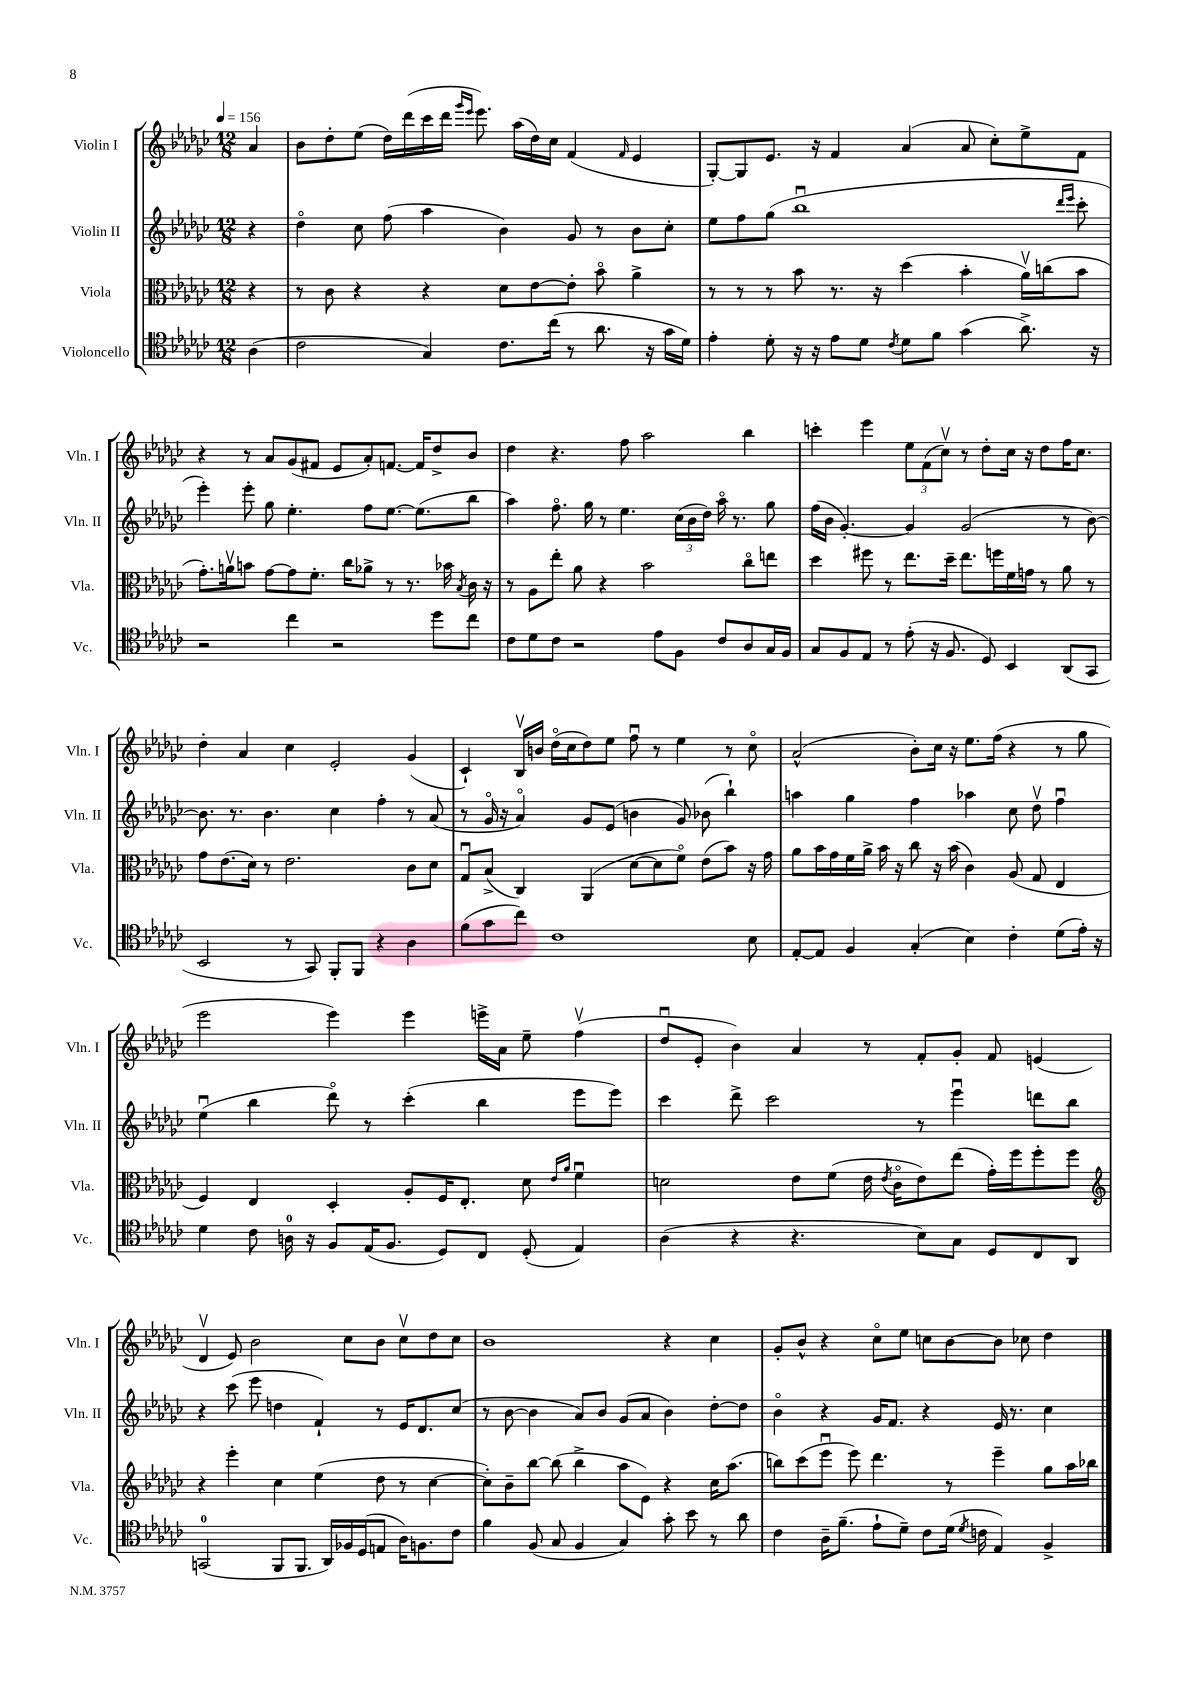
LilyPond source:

<<
\new StaffGroup <<
\new Staff = "s0" \with { instrumentName = "Violin I" shortInstrumentName = "Vln. I" } {
    \clef treble \key ges \major \numericTimeSignature \time 12/8 \partial 4 \tempo 4 = 156
    \autoBeamOff aes'4 |
    bes'8[ des''8-. ees''8]( des''16[) des'''16( ces'''16 des'''16] \grace { ges'''16[ ees'''16] } ees'''8.) aes''16[( des''16) ces''16] f'4( \grace { f'16 } ees'4 |
    ges8[~-.) ges8 ees'8.] r16 f'4 aes'4( aes'8 ces''8[-.) ees''8-> f'8] |
    r4 r8 aes'8[ ges'8( fis'8] ees'8[ aes'8-.) f'8.]~ f'16[ des''8-> bes'8] |
    des''4 r4. f''8 aes''2 bes''4 |
    c'''4-. ees'''4 \tuplet 3/2 { ees''8[ f'8( ces''8]\upbow) } r8 des''8[-. ces''16] r16 des''8[ f''16 ces''8.] |
    des''4-. aes'4 ces''4 ees'2-. ges'4( |
    ces'4-!) bes16[\upbow b'16] des''16[\flageolet( ces''16 des''8) ees''8] f''8\downbow r8 ees''4 r8 ces''8\flageolet |
    aes'2-^( bes'8[-.) ces''16] r16 ees''8.[ f''16]( r4 r8 ges''8 |
    ees'''2 ees'''4) ees'''4 e'''16[-> aes'16] ees''8-- f''4\upbow( |
    des''8[\downbow ees'8]-. bes'4) aes'4 r8 f'8[-. ges'8]-. f'8 e'4( |
    des'4\upbow ees'8) bes'2 ces''8[ bes'8] ces''8[\upbow des''8 ces''8] |
    bes'1 r4 ces''4 |
    ges'8[-. bes'8]-^ r4 ces''8[\flageolet ees''8] c''8[ bes'8~ bes'8] ces''8 des''4 \bar "|." |
}
\new Staff = "s1" \with { instrumentName = "Violin II" shortInstrumentName = "Vln. II" } {
    \clef treble \key ges \major \numericTimeSignature \time 12/8 \partial 4
    \autoBeamOff r4 |
    des''4\flageolet ces''8 f''8( aes''4 bes'4) ges'8 r8 bes'8[ ces''8]-. |
    ees''8[ f''8 ges''8]( bes''1\downbow \grace { des'''16[ ees'''16] } ces'''8-. |
    ees'''4-.) ees'''8-. ges''8 ees''4.-. f''8[ ees''8.]~ ees''8.[( bes''8] |
    aes''4) f''8.\flageolet ges''16 r8 ees''4. \tuplet 3/2 { ces''16[( bes'16 des''16]) } aes''16\flageolet r8. ges''8 |
    f''16[( bes'16] ges'4.~-.) ges'4 ges'2( r8 bes'8~) |
    bes'8. r8. bes'4. ces''4 f''4-. r8 aes'8( |
    r8 ges'16\flageolet r16 aes'4\flageolet) ges'8[ ees'8]( b'4 ges'8) bes'8( bes''4-!) |
    a''4 ges''4 f''4 aes''4 ces''8 des''8\upbow f''4\downbow |
    ees''4\downbow( bes''4 des'''8\flageolet) r8 ces'''4-.( bes''4 ees'''8[ ees'''8]) |
    ces'''4 des'''8-> ces'''2 r8 ees'''4\downbow d'''8[ bes''8] |
    r4 ces'''8( ees'''8 d''4 f'4-!) r8 ees'16[ des'8. ces''8]( |
    r8 bes'8~ bes'4 aes'8[) bes'8] ges'8[( aes'8] bes'4) des''8[~-. des''8] |
    bes'4\flageolet r4 ges'16[ f'8.] r4 ees'16 r8. ces''4 \bar "|." |
}
\new Staff = "s2" \with { instrumentName = "Viola" shortInstrumentName = "Vla." } {
    \clef alto \key ges \major \numericTimeSignature \time 12/8 \partial 4
    \autoBeamOff r4 |
    r8 ces'8 r4 r4 des'8[ ees'8~ ees'8]-. bes'8\flageolet aes'4-> |
    r8 r8 r8 bes'8 r8. r16 des''4( bes'4-. aes'16[\upbow) c''16( bes'8] |
    ges'8.[-.) a'16\upbow b'8] ges'8[~ ges'8 f'8.]-. ces''16[ aes'8]-> r8 r8. bes'16 \acciaccatura { bes8 } ces'16 r16 |
    r8 aes8[ ees''8]-. aes'8 r4 bes'2 ces''8[\flageolet e''8] |
    des''4 fis''8 r8 ees''8.[ des''16]-- ees''8.[ f''16 f'16 g'16] r8 aes'8 r8 |
    ges'8[ ees'8.( des'16]) r8 ees'2. ces'8[ des'8] |
    ges8[\downbow bes8]->( ces4) aes,4( des'8[~ des'8 f'8]\flageolet) ees'8[( bes'8]) r16 ges'16 |
    aes'8[ bes'16 ges'16 f'16 aes'16]-> bes'16 r16 ces''8 r16 bes'16( ces'4) aes8( ges8 ees4 |
    f4) ees4 des4-. aes8[-. f16 ees8.]-. des'8 \grace { ees'16[ aes'16] } f'4\downbow |
    d'2 ees'8[ f'8]( ees'16 \acciaccatura { ees'8 } ces'16[\flageolet ees'8) ees''8]( ges'16[-.) f''16 f''8-. f''8] |
    \clef treble r4 ees'''4-. ces''4 ees''4( des''8 r8 ces''4~ |
    ces''8[-.) bes'8-- bes''8]~ bes''8( bes''4-> aes''8[ ees'8]) r4 ces''16[ aes''8.]( |
    b''8[) ces'''8( ees'''8]\downbow ees'''8) des'''4. r8 ees'''4-- ges''8[ aes''16 bes''16] \bar "|." |
}
\new Staff = "s3" \with { instrumentName = "Violoncello" shortInstrumentName = "Vc." } {
    \clef tenor \key ges \major \numericTimeSignature \time 12/8 \partial 4
    \autoBeamOff aes4( |
    ces'2 ges4) ces'8.[ ces''16]( r8 aes'8. r16 ges'16[ des'16]) |
    ees'4-. des'8-. r16 r16 ees'8[ des'8] \acciaccatura { ces'8 } des'8[ f'8] ges'4( aes'8.->) r16 |
    r2 ces''4 r2 des''8[ ces''8] |
    ces'8[ des'8 ces'8] r2 ees'8[ f8] ces'8[ aes8 ges16 f16] |
    ges8[ f8 ees8] r8 ees'8-.( r16 f8. des8) bes,4 aes,8[( ges,8] |
    bes,2 r8 ges,8) f,8[-. f,8] r4 aes4 |
    f'8[( ges'8 ces''8]) ces'1 bes8 |
    ees8[~-. ees8] f4 ges4-.( bes4) ces'4-. des'8[( ees'16]-.) r16 |
    des'4 ces'8 a16-0 r16 f8[ ees16( f8.] des8[) ces8] des8-.( ees4) |
    aes4( r4 r4. bes8[) ges8] des8[ ces8 aes,8] |
    g,2-0( f,8[ f,8.] aes,16[) fes16 des16( e8] aes16[) f8. ces'8] |
    f'4 f8( ges8 f4 ges4) ges'8-. bes'8 r8 aes'8 |
    ces'4 aes16[-- f'8.]--( ees'8[-! des'8]--) ces'8[ des'16]( \acciaccatura { des'8 } c'16 ees4) f4-> \bar "|." |
}
>>
>>
\layout { \context { \Score \remove "Bar_number_engraver" } }
